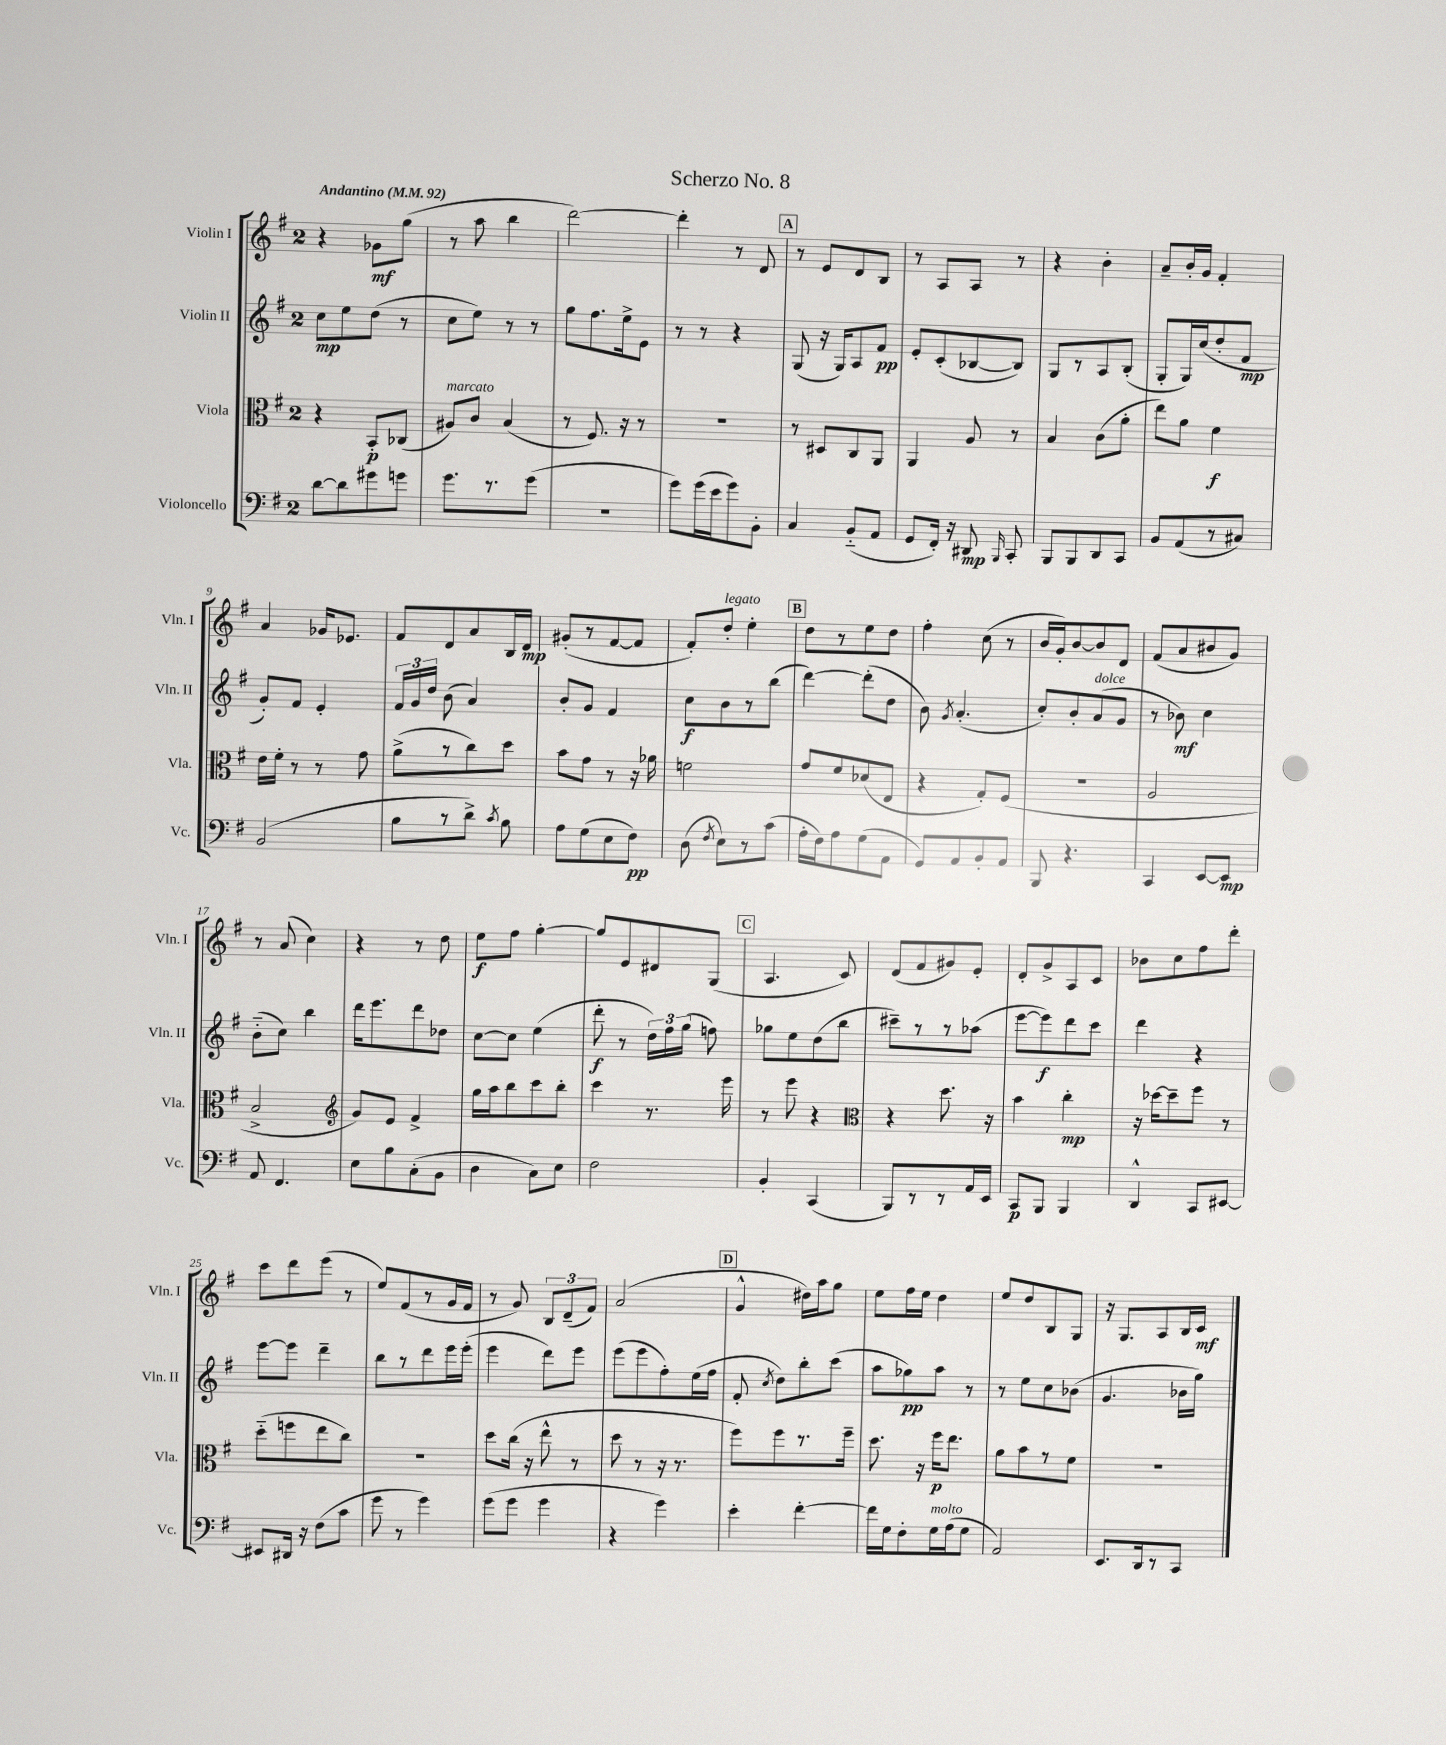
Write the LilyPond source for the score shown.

\header { title = "Scherzo No. 8" }
<<
\new StaffGroup <<
\new Staff = "s0" \with { instrumentName = "Violin I" shortInstrumentName = "Vln. I" } {
    \clef treble \key g \major \once \override Staff.TimeSignature.style = #'single-digit \time 2/4 \tempo "Andantino" 4 = 92
    \autoBeamOff r4 ges'8[\mf g''8]( |
    r8 a''8 b''4 |
    d'''2~) |
    d'''4-. r8 d'8 |
    \mark \markup { \box "A" } r8 e'8[ d'8 b8] |
    r8 a8[ a8] r8 |
    r4 b'4-. |
    a'8[-- b'16-. g'16] fis'4-. |
    a'4 ges'16[ ees'8.] |
    fis'8[ d'8 a'8 b16 d'16]\mp |
    gis'8[-.( r8 fis'8~ fis'8] |
    fis'8[-.) d''8]-.^\markup { \italic "legato" } e''4-. |
    \mark \markup { \box "B" } d''8[ r8 e''8 d''8] |
    fis''4-. c''8( r8 |
    b'16[ g'16-.) b'8~ b'8 d'8] |
    fis'8[( a'8 bis'8 g'8]) |
    r8 a'8( c''4) |
    r4 r8 d''8 |
    e''8[\f fis''8] g''4~-. |
    g''8[ e'8 dis'8 g8]( |
    \mark \markup { \box "C" } a4. c'8) |
    d'8[( fis'8 gis'8) e'8]-. |
    d'8[-. g'8-> a8 c'8] |
    bes'8[ c''8 fis''8 d'''8]-. |
    c'''8[ d'''8 e'''8]( r8 |
    e''8[) fis'8( r8 g'16 fis'16] |
    r8 g'8) \tuplet 3/2 { b8[ d'8--( fis'8]) } |
    a'2( |
    \mark \markup { \box "D" } g'4-^ dis''16[) a''16 g''8] |
    e''8[ fis''16 e''16] d''4 |
    e''8[ d''8 b8 g8] |
    r16 g8.[ a8 b16 c'16]\mf \bar "|." |
}
\new Staff = "s1" \with { instrumentName = "Violin II" shortInstrumentName = "Vln. II" } {
    \clef treble \key g \major \once \override Staff.TimeSignature.style = #'single-digit \time 2/4
    \autoBeamOff c''8[\mp e''8 d''8]( r8 |
    c''8[ e''8]) r8 r8 |
    g''8[ fis''8. e''16-> e'8] |
    r8 r8 r4 |
    \mark \markup { \box "A" } g8( r16 g16[) a8 fis'8]\pp |
    e'8[-. c'8-.( bes8~ bes8]) |
    g8[ r8 a8 b8]-.( |
    g8[-. g16) c''16( d''8-. fis'8]\mp |
    g'8[-.) fis'8] e'4-. |
    \tuplet 3/2 { fis'16[ g'16 d''16] } b'8( a'4) |
    b'8[-. g'8] fis'4 |
    c''8[\f b'8 r8 b''8]( |
    \mark \markup { \box "B" } d'''4~) d'''8[-.( d''8] |
    b'8) \acciaccatura { g'8 } a'4.-.( |
    c''8[-.) b'8-. a'8^\markup { \italic "dolce" }( g'8] |
    r8 bes'8\mf) c''4 |
    b'8[-_( c''8]) b''4 |
    d'''16[ e'''8. d'''8 des''8] |
    c''8[~ c''8] e''4( |
    d'''8-.\f r8 \tuplet 3/2 { d''16[) fis''16 g''16]( } f''8) |
    \mark \markup { \box "C" } ges''8[ e''8 d''8( b''8] |
    cis'''8[--) r8 r8 aes''8]( |
    e'''8[~ e'''8\f) d'''8 c'''8] |
    d'''4 r4 |
    e'''8[~ e'''8] d'''4-- |
    b''8[ r8 d'''8 e'''16 e'''16]-.( |
    e'''4 d'''8[) e'''8] |
    e'''8[( e'''8 fis''8-.) e''16( fis''16] |
    \mark \markup { \box "D" } fis'8-. \acciaccatura { c''8 } d''8[) b''8-. c'''8]( |
    a''8[ ges''8\pp) a''8] r8 |
    r8 e''8[ c''8 bes'8]( |
    g'4. bes'16[ g''16]) \bar "|." |
}
\new Staff = "s2" \with { instrumentName = "Viola" shortInstrumentName = "Vla." } {
    \clef alto \key g \major \once \override Staff.TimeSignature.style = #'single-digit \time 2/4
    \autoBeamOff r4 b,8[-.\p ces8]( |
    ais8[^\markup { \italic "marcato" }) c'8] b4( |
    r8 fis8.) r16 r8 |
    R2 |
    \mark \markup { \box "A" } r8 dis8[ c8 a,8] |
    a,4 a8 r8 |
    b4 c'8[( a'8]-. |
    e''8[) a'8] fis'4\f |
    e'16[ fis'16]-. r8 r8 g'8 |
    a'8[->( r8 c''8) d''8] |
    b'8[ g'8] r8 r16 aes'16 |
    f'2 |
    \mark \markup { \box "B" } g'8[ fis'8 des'8( e8] |
    r4 g8[-.) fis8]( |
    r2 |
    a2 |
    b2-> |
    \clef treble g'8[) e'8] fis'4-> |
    g''16[ a''16 b''8 c'''8 b''8]-. |
    c'''4 r8. e'''16 |
    \mark \markup { \box "C" } r8 e'''8 r4 |
    \clef alto r4 d''8. r16 |
    b'4 c''4-.\mp |
    r16 des''16[~ des''8-- fis''8] r8 |
    d''8[-_( f''8 e''8 c''8]) |
    R2 |
    d''8[ c''16]( r16 e''8-^ r8 |
    d''8 r8 r16 r8. |
    \mark \markup { \box "D" } fis''8[) fis''8 r8. fis''16]-- |
    d''8. r16 fis''16[\p e''8.] |
    a'8[ b'8 r8 fis'8] |
    r2 \bar "|." |
}
\new Staff = "s3" \with { instrumentName = "Violoncello" shortInstrumentName = "Vc." } {
    \clef bass \key g \major \once \override Staff.TimeSignature.style = #'single-digit \time 2/4
    \autoBeamOff d'8[~ d'8 gis'8 g'8] |
    g'8.[ r8. g'8]( |
    R2 |
    g'8[) g'16( e'16 g'8) b,8]-. |
    \mark \markup { \box "A" } c4 b,8[-_( a,8] |
    g,8[ fis,16]-.) r16 dis,8\mp \grace { b,,16 } c,8-. |
    b,,8[ b,,8 d,8 c,8] |
    b,8[ a,8( r8 cis8]) |
    b,2( |
    b8[ r8 d'8]->) \acciaccatura { c'8 } b8 |
    a8[ g8( e8 fis8]\pp) |
    d8( \acciaccatura { fis8 } e8[) r8 c'8]( |
    \mark \markup { \box "B" } a16[-. fis16) a8 g8( a,8] |
    g,8[) a,8 b,8-. a,8] |
    b,,8 r4. |
    c,4 e,8[~ e,8]\mp |
    a,8 fis,4. |
    e8[ b8 c8-.( b,8] |
    d4 c8[) e8] |
    fis2 |
    \mark \markup { \box "C" } b,4-. c,4( |
    b,,8[) r8 r8 a,16 e,16] |
    c,8[\p b,,8] b,,4 |
    d,4-^ c,8[ eis,8]~ |
    eis,8[ dis,16] r16 fis8[( c'8] |
    g'8 r8 g'4) |
    g'8[( g'8] g'4 |
    r4 g'4) |
    \mark \markup { \box "D" } e'4-. fis'4~-. |
    fis'16[ g16 fis8-. g16^\markup { \italic "molto" } a16( g8] |
    a,2) |
    e,8.[ d,16 r8 c,8] \bar "|." |
}
>>
>>
